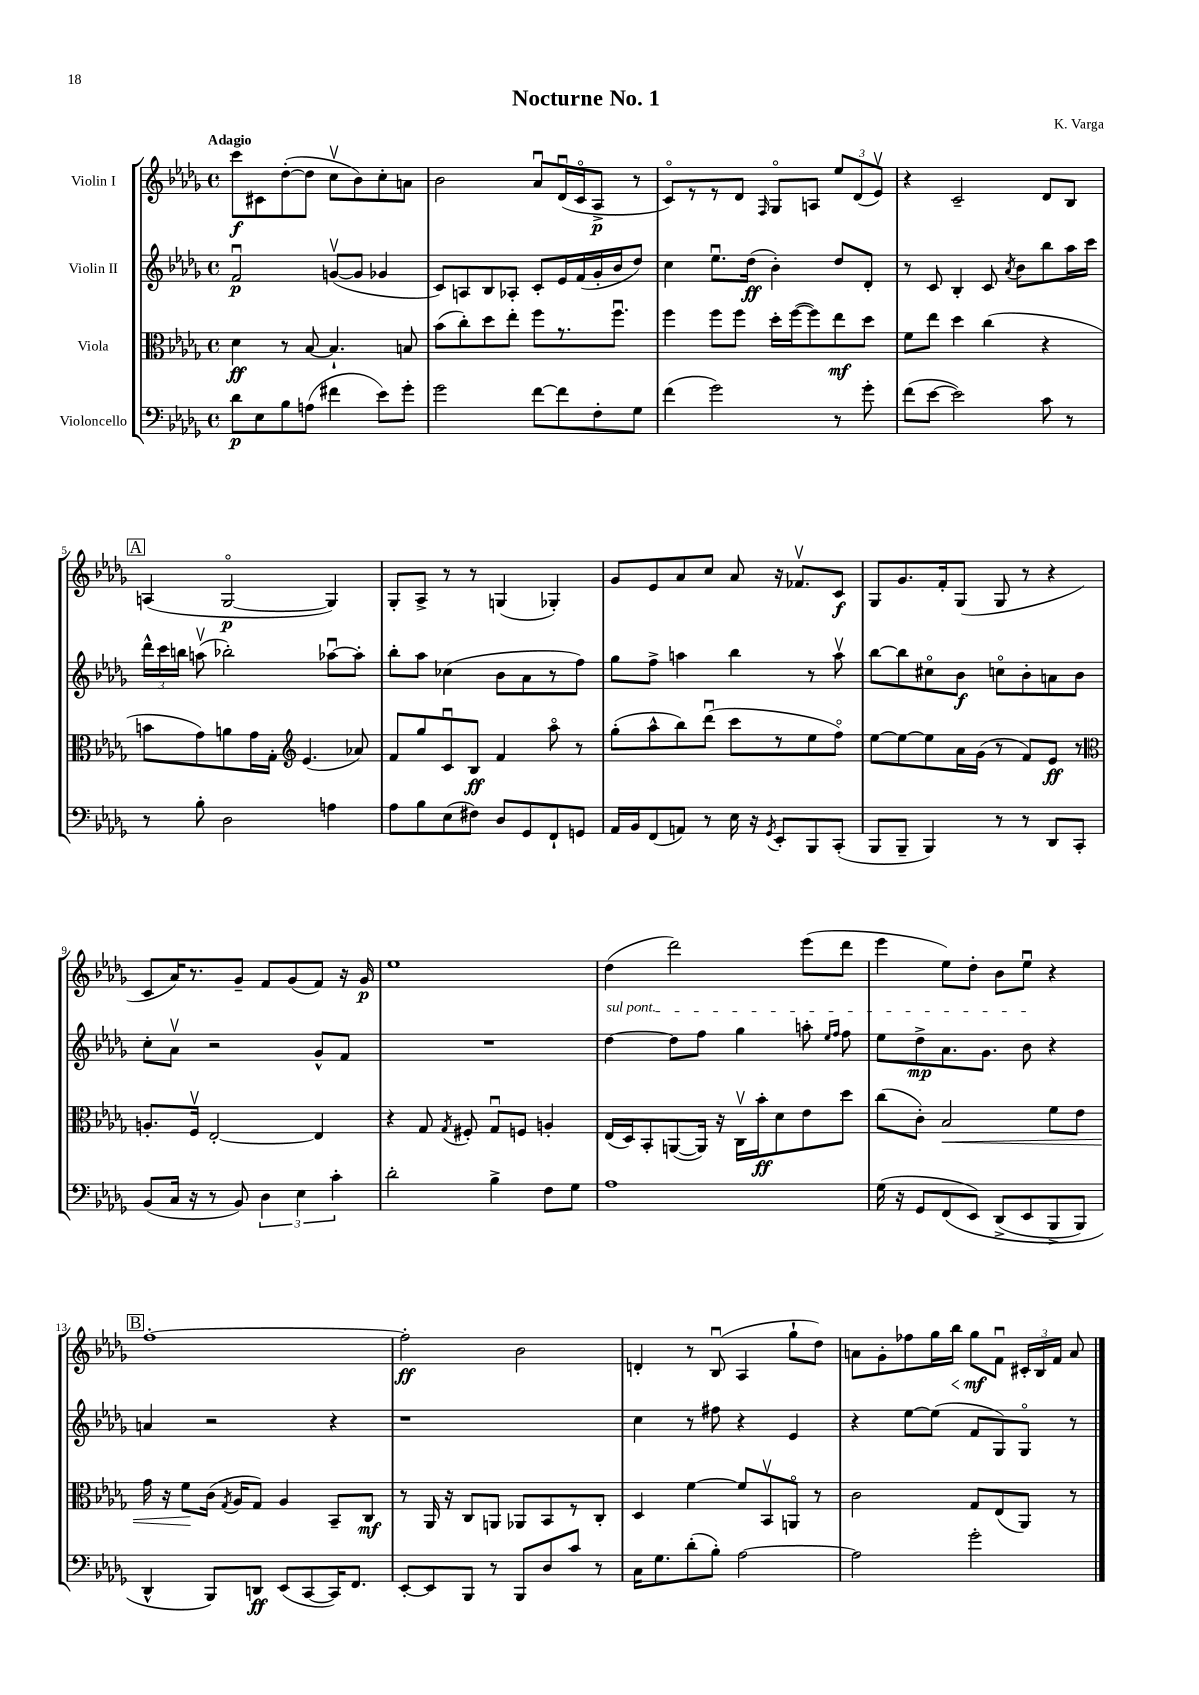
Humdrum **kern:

**kern	**kern	**kern	**kern
*staff4	*staff3	*staff2	*staff1
*clefF4	*clefC3	*clefG2	*clefG2
*k[b-e-a-d-g-]	*k[b-e-a-d-g-]	*k[b-e-a-d-g-]	*k[b-e-a-d-g-]
*M4/4	*M4/4	*M4/4	*M4/4
*met(c)	*met(c)	*met(c)	*met(c)
8d-	4d-	2fu	8ccc
8E-	.	.	8c#
8B-	8r	.	([8dd-'
(8A	[8B-	.	8dd-]
4f#	4.B-`]	([8gv	8ccv
.	.	8g]	8b-)
8e-)	.	4g-	8cc'
8g-'	8B	.	8a
=	=	=	=
2g-	(8b-	8c)	2b-
.	8cc')	8A	.
.	8dd-	8B-	.
.	8ee-'	8A-'	.
[8f	8ff	8c'	8a-u
8f]	8.r	16e-	(16d-u
.	.	(16f	16co
8F'	.	16g-'	8A-^
.	8.ffu	16b-	.
8G-	.	8dd-)	8r
=	=	=	=
(4f	4ff	4cc	8co)
.	.	.	8r
2g-)	8ff	8.ee-u	8r
.	8ff	.	8d-
.	.	(16dd-	.
.	.	.	16qqF
.	16dd-'	4b-')	8G-o
.	([16ff	.	.
.	8ff])	.	8A
8r	8ee-	8dd-	12ee-
.	.	.	(12d-
8g-'	8dd-	8d-'	.
.	.	.	12e-v)
=	=	=	=
(8f	8f	8r	4r
[8e-	8ee-	8c	.
2e-])	4dd-	4B-'	2c~
.	(4cc	8c	.
.	.	8qa-	.
.	.	8b-	.
8c	4r	8bb-	8d-
8r	.	16aa-	8B-
.	.	16ccc	.
=	=	=	=
8r	8b	24ddd-^^	(4A
.	.	24ccc	.
.	.	24bb	.
8B-'	8g-)	(8aav	.
2D-	8a	2bb-')	[2G-o
.	16g-	.	.
.	16G-'	.	.
*	*clefG2	*	*
.	(4.e-	.	.
4A	.	[8aa-u	4G-])
.	8a-)	8aa-']	.
=	=	=	=
8A-	8f	8bb-'	8G-'
8B-	8gg-	8aa-	8A-^
(8E-	8cu	(4cc-	8r
8F#)	8B-	.	8r
8D-	4f	8b-	(4G
8GG-	.	8a-	.
8FF`	8aa-o	8r	4G-')
8GG	8r	8ff)	.
=	=	=	=
16AA-	(8gg-'	8gg-	8g-
16BB-	.	.	.
(8FF	8aa-^^	8ff^	8e-
8AA)	8bb-)	4aa	8a-
8r	(8ddd-u	.	8cc
16E-	8ccc	4bb-	8a-
16r	.	.	.
8qGG-	.	.	.
8EE-'	8r	.	16r
.	.	.	8.f-v
8BBB-	8ee-	8r	.
(8CC'	8ffo)	8aav	8c
=	=	=	=
8BBB-	[8ee-	[8bb-	8G-
8BBB-~	8ee-_	8bb-]	8.g-
4BBB-)	8ee-]	8cc#o	.
.	.	.	16f'
.	16a-	8b-	(8G-
.	(16g-	.	.
8r	8r	8cco	8G-
8r	8f)	8b-'	8r
8DD-	8e-	8a	4r
8CC'	8r	8b-	.
=	=	=	=
*	*clefC3	*	*
(8BB-	8.A'	8cc'	8c
16C	.	8a-v	16a-)
16r	16Fv	.	8.r
8r	[2E-'	2r	.
8BB-)	.	.	8g-~
6D-	.	.	8f
.	.	.	(8g-
6E-	.	.	.
.	4E-]	8g-^^	8f)
6c'	.	.	.
.	.	8f	16r
.	.	.	16g-
=	=	=	=
2d-'	4r	1r	1ee-
.	8G-	.	.
.	8qG-	.	.
.	8F#'	.	.
4B-^	8G-u	.	.
.	8F	.	.
8F	4A'	.	.
8G-	.	.	.
=	=	=	=
1A-	(16E-	[4dd-	(4dd-
.	16D-)	.	.
.	8BB-'	.	.
.	([8AA	8dd-]	2ddd-)
.	16AA])	8ff	.
.	16r	.	.
.	16Cv	4gg-	.
.	16b-'	.	.
.	8d-	.	.
.	8e-	8aa'	(8eee-
.	.	16qqee-	.
.	.	16qqff	.
.	8dd-	8ff	8ddd-
=	=	=	=
(16G-	(8cc	8ee-	4eee-
16r	.	.	.
8GG-	8c')	8dd-^	.
&(8FF	2B-	8.a-	8ee-)
8EE-)	.	.	8dd-'
.	.	8.g-	.
(8DD-^	.	.	8b-
8EE-	.	8b-	8ee-u
8BBB-^	8f	4r	4r
8BBB-)	8e-	.	.
=	=	=	=
4DD-^^	16g-	4a	[1ff'
.	16r	.	.
.	8f	.	.
8BBB-&)	(16c	2r	.
.	8qG-	.	.
.	16A-	.	.
8DD	8G-)	.	.
(8EE-	4A-	.	.
[8CC	.	.	.
16CC])	8BB-~	4r	.
8.FF	.	.	.
.	8C	.	.
=	=	=	=
[8EE-'	8r	1r	2ff']
8EE-]	16AA-	.	.
.	16r	.	.
8BBB-	8C	.	.
8r	8AA	.	.
8BBB-	8AA-	.	2b-
8D-	8BB-	.	.
8c	8r	.	.
8r	8C'	.	.
=	=	=	=
16C	4D-	4cc	4d'
8.G-	.	.	.
(8d-'	[4f	8r	8r
8B-')	.	8ff#	(8B-u
[2A-	8f]	4r	4A-
.	8BB-v	.	.
.	8AAo	4e-	8gg-`
.	8r	.	8dd-)
=	=	=	=
2A-]	2c	4r	8a
.	.	.	8g-'
.	.	[8ee-	8ff-
.	.	(8ee-]	16gg-
.	.	.	16bb-
2g-'	8G-	8f	8gg-
.	(8E-	8G-)	8fu
.	8AA-)	8G-o	24c#'
.	.	.	24B-
.	.	.	24f
.	8r	8r	8a
==	==	==	==
*-	*-	*-	*-
